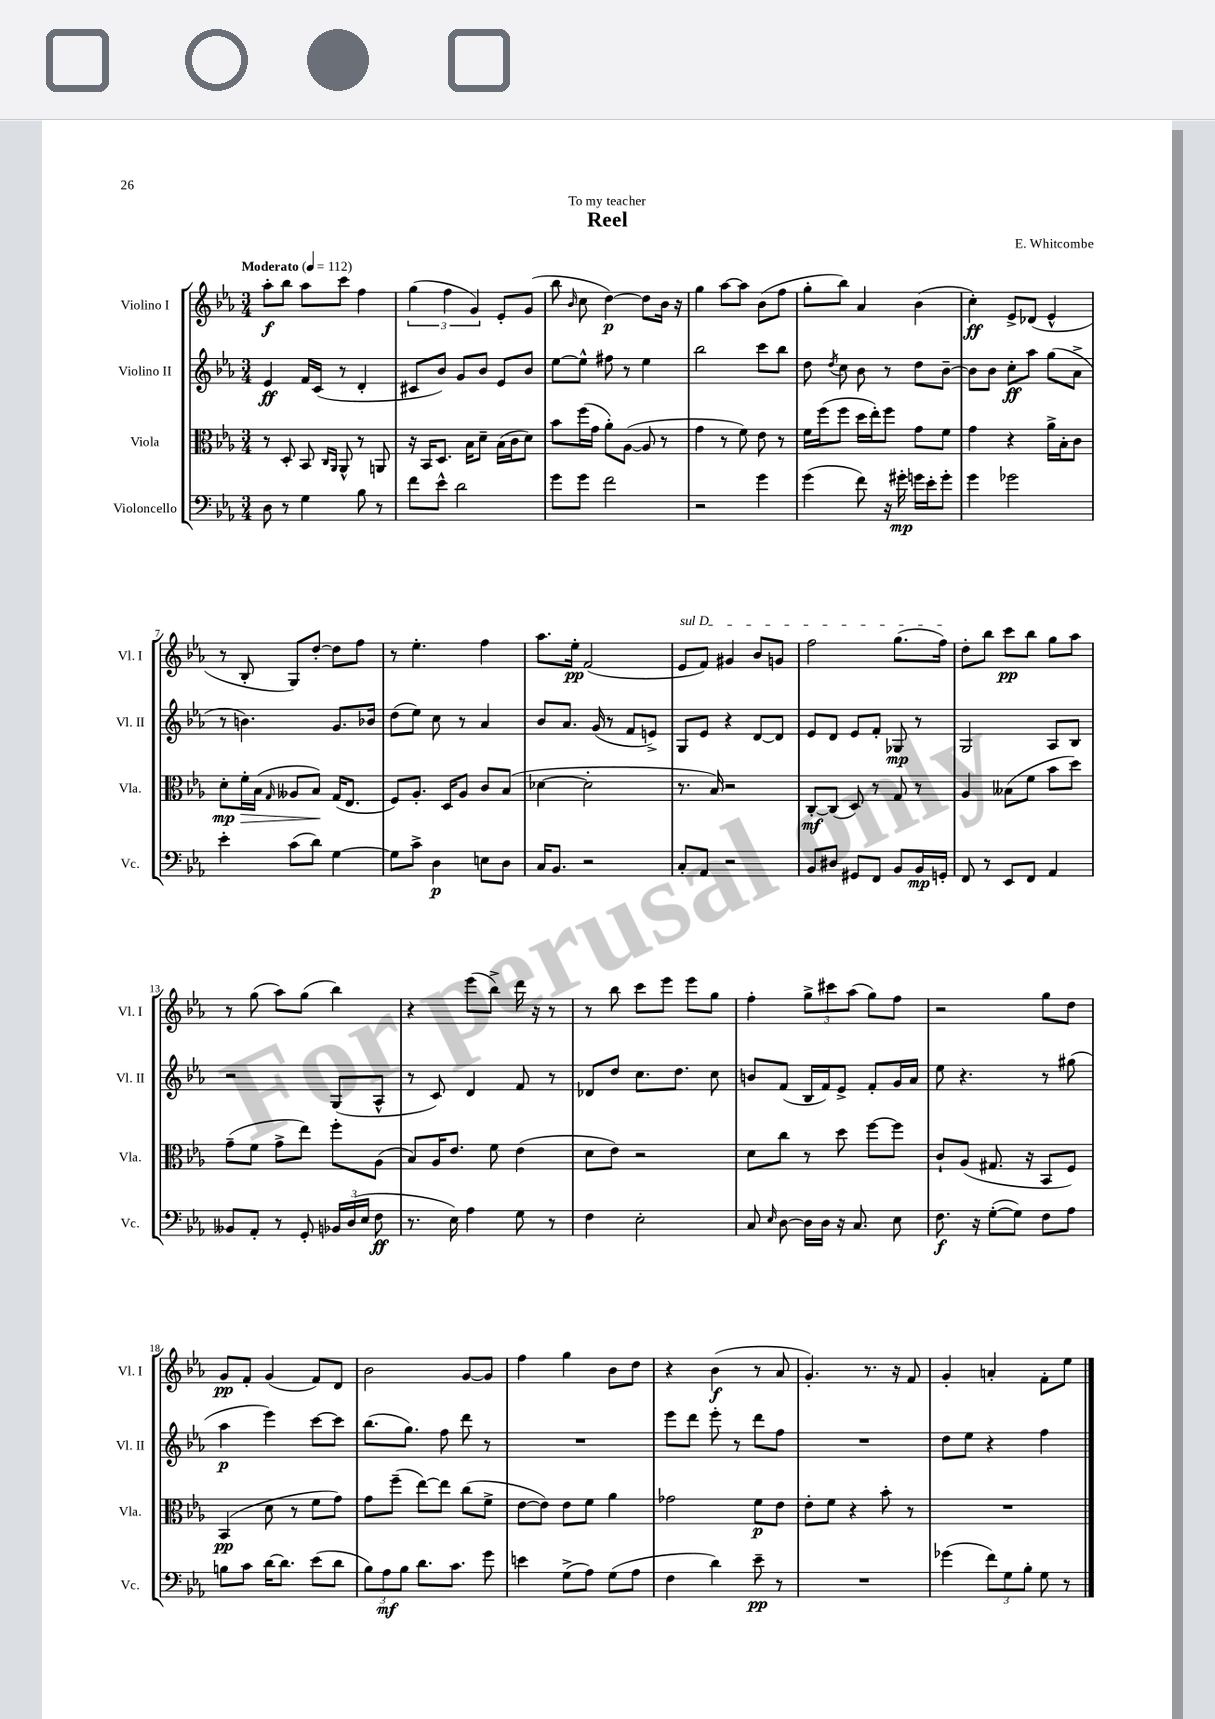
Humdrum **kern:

**kern	**kern	**kern	**kern
*staff4	*staff3	*staff2	*staff1
*clefF4	*clefC3	*clefG2	*clefG2
*k[b-e-a-]	*k[b-e-a-]	*k[b-e-a-]	*k[b-e-a-]
*M3/4	*M3/4	*M3/4	*M3/4
*MM112	*MM112	*MM112	*MM112
8D	8r	4e-	8aa-'
8r	8D'	.	8bb-
4G	8BB-	16f	8aa-
.	.	(16c	.
.	16qqC	.	.
.	16qqAA-	.	.
.	8AA-^^	8r	8ccc
8B-	8r	4d'	4ff
8r	8AA	.	.
=	=	=	=
8f	16r	8c#	(6gg
.	16BB-	.	.
8e-^^	8.D	8b-)	.
.	.	.	6ff
2d	.	8g	.
.	16B-	.	.
.	.	.	6g)
.	8d~	8b-	.
.	(16B-	8e-	8e-'
.	16c	.	.
.	8d)	8b-	(8g
=	=	=	=
8g	8b-	[8ee-	8bb-
.	.	.	16qqb-
8g	(16ff	8ee-^^]	8cc
.	16g	.	.
2f	8a-')	8ff#	[4dd)
.	([8A-	8r	.
.	8A-]	4ee-	8dd]
.	8r	.	16b-
.	.	.	16r
=	=	=	=
2r	4g	2bb-	4gg
.	8r	.	[8aa-
.	8f)	.	8aa-]
4g	8e-	8ccc	(8b-
.	8r	8bb-	8ff
=	=	=	=
(4g	16f	8dd	8gg'
.	(16ff	.	.
.	.	8qdd	.
.	8ff	8cc	8bb-)
8f)	16dd	8b-	4a-
.	16ee-')	.	.
16r	8ff	8r	.
16g#'	.	.	.
16g	8g	8dd	(4b-
16e-'	.	.	.
8g'	8f	[8b-~	.
=	=	=	=
4g	4g	8b-]	4cc')
.	.	8b-	.
2g-	4r	8cc'	8e-^
.	.	8aa-	(8d-
.	16a-^	(8gg	4e-^^
.	16B-'	.	.
.	8c	8a-^	.
=	=	=	=
4e-'	8d'	8r	8r
.	16f'	4.b)	8B-'
.	(16B-	.	.
.	16qqG	.	.
(8c	8A--	.	8G)
8d)	8B-)	.	[8dd'
[4G	(16G	8.g	8dd]
.	8.E-	.	.
.	.	.	8ff
.	.	16b-	.
=	=	=	=
8G]	8F)	(8dd	8r
8c^	8.A-'	8ee-)	4.ee-'
4D	.	8cc	.
.	16D	.	.
.	8A-	8r	.
8E	8c	4a-	4ff
8D	(8B-	.	.
=	=	=	=
16C	[4d-	8b-	8.aa-
8.BB-	.	.	.
.	.	8.a-	.
.	.	.	16ee-'
2r	2d-']	.	(2f
.	.	(16g	.
.	.	8r	.
.	.	8f	.
.	.	8e^)	.
=	=	=	=
8C'	8.r	8G	8e-
8AA-	.	8e-	8f)
.	16B-)	.	.
2r	2r	4r	4g#
.	.	[8d	8b-
.	.	8d]	8g
=	=	=	=
8BB-	[8C'	8e-	2ff
8D#	(8C]	8d	.
8GG#	8D)	8e-	.
8FF	8r	8f'	.
8BB-	8G	8G-	(8.gg
16BB-	8r	8r	.
16GG'	.	.	16ff)
=	=	=	=
8FF	4A-	2G	8dd'
8r	.	.	8bb-
8EE-	(8B--	.	8ccc
8FF	8f	.	8bb-
4AA-	8b-	8A-	8gg
.	8dd)	8B-	8aa-
=	=	=	=
8BB--	(8g~	2r	8r
8AA-'	8f	.	(8gg
8r	8g^	.	8aa-)
8GG'	8ee-)	.	(8gg
24BB-	8ff'	(8G	4bb-)
(24D	.	.	.
24E-	.	.	.
8F	(8A-	8A-^^	.
=	=	=	=
8.r	8B-)	8r	4r
.	16A-	8c)	.
16E-)	8.e-	.	.
4A-	.	4d	(8eee-
.	8f	.	8bb-^)
8G	(4e-	8f	16ddd
.	.	.	16r
8r	.	8r	8r
=	=	=	=
4F	8d	8d-	8r
.	8e-)	8dd	8bb-
2E-'	2r	8.cc	8ccc
.	.	.	8eee-
.	.	8.dd	.
.	.	.	8eee-
.	.	8cc	8gg
=	=	=	=
8C	8d	8b	4ff'
16qqE-	.	.	.
[8D	8cc	(8f	.
16D]	8r	16B-	12gg^
16D	.	16f)	.
.	.	.	12ccc#
16r	8dd	8e-^	.
.	.	.	(12aa-
8.C	.	.	.
.	[8ff	8f'	8gg)
8E-	8ff]	16g	8ff
.	.	16a-	.
=	=	=	=
8.F	8c`	8ee-	2r
.	(8A-	4.r	.
16r	.	.	.
([8G'	8.G#	.	.
8G])	.	.	.
.	16r	.	.
8F	8BB-	8r	8gg
8A-	8F)	(8gg#	8dd
=	=	=	=
8B	(4BB-	4aa-	8g
8c	.	.	8f'
[16d	8d	4eee-)	(4g
8.d]	.	.	.
.	8r	.	.
(8e-	8f	[8ccc	8f)
8d	8g)	8ccc]	8d
=	=	=	=
12B-)	8g	(8.bb-	2b-
12A-	.	.	.
.	(8ff~	.	.
12B-	.	.	.
.	.	8.gg)	.
8.d	[8ee-)	.	.
.	8ee-]	8ff	.
8.c	.	.	.
.	(8cc	8ddd	[8g
8g	8f^	8r	8g]
=	=	=	=
4e	[8e-	2.r	4ff
.	8e-])	.	.
(8G^	8e-	.	4gg
8A-)	8f	.	.
(8G	4a-	.	8b-
8A-	.	.	8dd
=	=	=	=
4F	2g-	8eee-	4r
.	.	8ddd	.
4d)	.	8eee-'	(4b-
.	.	8r	.
8e-~	8f	8ddd	8r
8r	8e-	8ff	8a-
=	=	=	=
2.r	8e-'	2.r	4.g')
.	8f	.	.
.	4r	.	.
.	.	.	8.r
.	8b-'	.	.
.	.	.	16r
.	8r	.	8f
=	=	=	=
(4g-	2.r	8dd	4g'
.	.	8ee-	.
12f)	.	4r	4a'
12G	.	.	.
12B-'	.	.	.
8G	.	4ff	8f'
8r	.	.	8ee-
==	==	==	==
*-	*-	*-	*-
